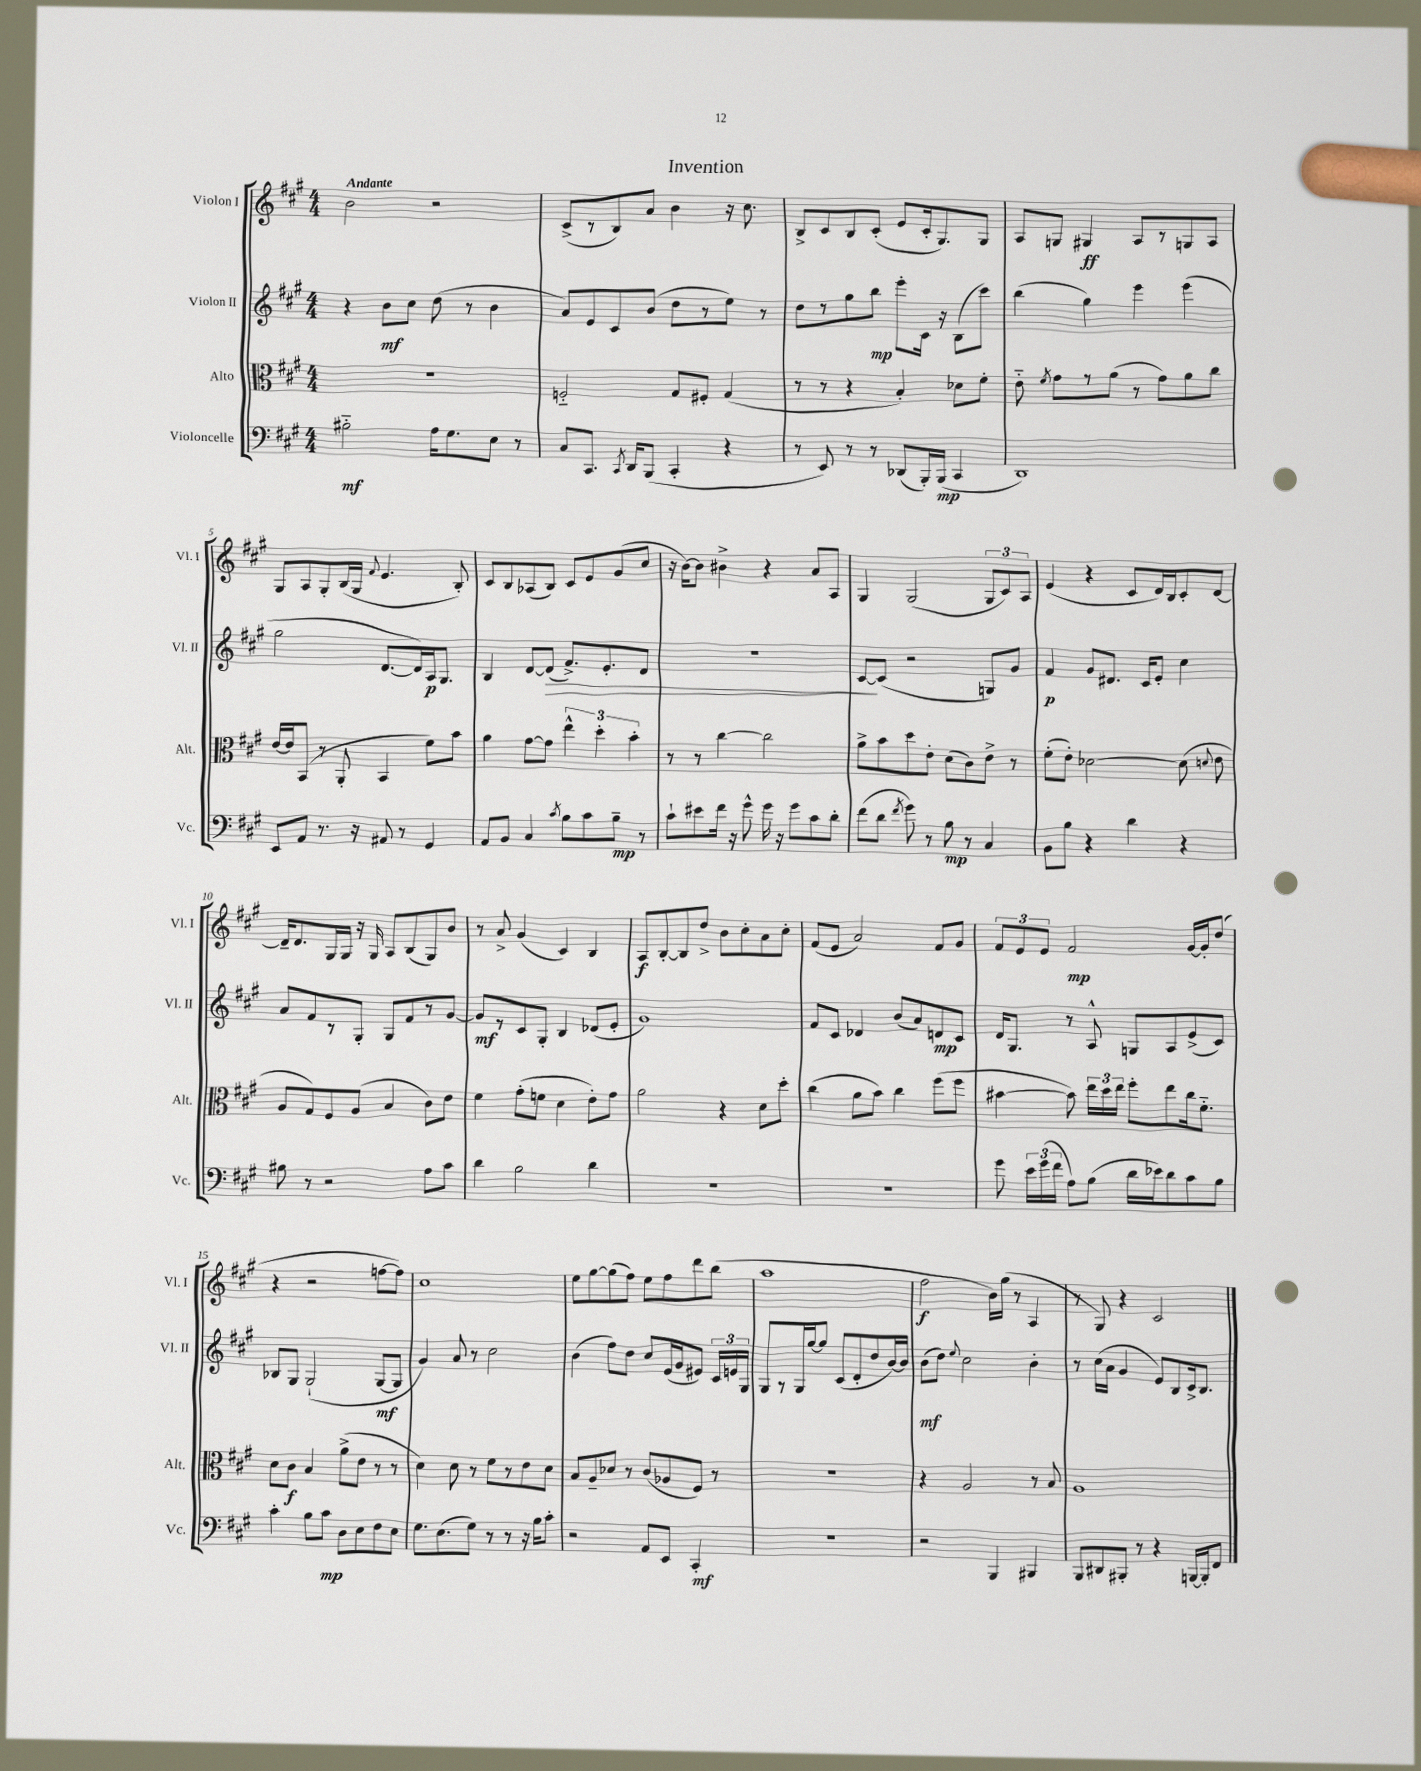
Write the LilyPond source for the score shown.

\header { title = "Invention" }
<<
\new StaffGroup <<
\new Staff = "s0" \with { instrumentName = "Violon I" shortInstrumentName = "Vl. I" } {
    \clef treble \key a \major \numericTimeSignature \time 4/4 \tempo "Andante"
    \autoBeamOff b'2 r2 |
    cis'8[->( r8 b8) a'8] b'4 r16 cis''8. |
    b8[-> cis'8 b8 cis'8]-.( e'8[ cis'16-. gis8.) gis8] |
    a8[ g8] gis4\ff a8[ r8 g8 a8] |
    gis8[ a8 gis8-. b16( gis16] \appoggiatura { fis'8 } e'4. b8-.) |
    cis'8[ b8 aes8( b8]) cis'8[ e'8 gis'8( cis''8] |
    r16 b'16[~) b'8] bis'4-> r4 a'8[ a8] |
    gis4 gis2( \tuplet 3/2 { gis8[ cis'8) a8] } |
    e'4( r4 cis'8[ d'16) b16 cis'8-. d'8]~ |
    d'16[-- d'8. gis16 gis16] r16 gis16 a8[ b8( gis8) b'8] |
    r8 a'8-> gis'4( cis'4) b4 |
    a8[\f b8~-. b8 d''8]-> b'8[ cis''8-. a'8 cis''8]-. |
    fis'8[( e'8] a'2) fis'8[ gis'8] |
    \tuplet 3/2 { fis'8[ e'8 e'8] } fis'2\mp gis'16[~ gis'16-. d''8]( |
    r4 r2 f''8[~ f''8]) |
    cis''1 |
    e''8[ gis''8~ gis''8( fis''8]) e''8[ fis''8 d'''8 b''8]( |
    a''1 |
    fis''2\f b'16[) gis''16]( r8 a4 |
    r8 gis8) r4 cis'2 \bar "|." |
}
\new Staff = "s1" \with { instrumentName = "Violon II" shortInstrumentName = "Vl. II" } {
    \clef treble \key a \major \numericTimeSignature \time 4/4
    \autoBeamOff r4 b'8[\mf cis''8] d''8( r8 b'4 |
    a'8[) e'8 cis'8 b'8]( d''8[ r8 e''8]) r8 |
    d''8[ r8 gis''8 b''8]\mp e'''8[-. cis'16] r16 b8[( cis'''8]) |
    b''4( gis''4) e'''4 e'''4( |
    gis''2 d'8.[~ d'16) a16\p gis8.] |
    b4 d'8[~ d'8]\>( fis'8.[->) e'8.-. d'8] |
    R1 |
    cis'8[~\! cis'8]( r2 g8[) gis'8] |
    fis'4\p gis'8[ dis'8.] cis'16[ e'8]-. cis''4 |
    a'8[ fis'8 r8 gis8]-. gis8[ fis'8 r8 gis'8]~ |
    gis'8[\mf r8 cis'8 gis8]-. b4 des'8[( e'8]-. |
    gis'1) |
    fis'8[ cis'8] des'4 b'8[( a'8) d'8\mp cis'8] |
    d'16[ gis8.] r8 a8-^ g8[ a8 e'8->( cis'8]) |
    bes8[ gis8] gis2-!( gis8[~\mf gis8] |
    gis'4) a'8 r8 cis''2 |
    b'4( fis''8[) d''8] cis''8[ e'16( gis'16 eis'8]) \tuplet 3/2 { cis'16[ e'16 gis16] } |
    gis8[ r8 gis16 gis''16~ gis''8] cis'8[( d'8-. d''8 b'16~) b'16] |
    b'8[\mf( d''8]) \appoggiatura { e''8 } cis''2 b'4-. |
    r8 cis''16[( a'16] gis'4 e'8[) b8 cis'16-> b8.] \bar "|." |
}
\new Staff = "s2" \with { instrumentName = "Alto" shortInstrumentName = "Alt." } {
    \clef alto \key a \major \numericTimeSignature \time 4/4
    \autoBeamOff R1 |
    f2-_ gis8[ fis8]-. gis4( |
    r8 r8 r4 b4-.) des'8[ fis'8]-. |
    e'8-_ \acciaccatura { fis'8 } gis'8[ r8 a'8]( r8 gis'8[) a'8 cis''8] |
    e'16[~ e'16 b,8]( r8 a,8-. b,4 fis'8[) b'8] |
    a'4 gis'8[~ gis'8] \tuplet 3/2 { e''4-^ d''4-. b'4-. } |
    r8 r8 cis''4~ cis''2 |
    a'8[-> b'8 d''8 e'8]-. d'8[( cis'8) e'8]-> r8 |
    fis'8[-.( e'8]-.) des'2~ des'8( \appoggiatura { d'8 } e'8 |
    a8[ gis8) fis8 a8]( b4 cis'8[) e'8] |
    fis'4 gis'8[-.( f'8] d'4 e'8[-.) gis'8] |
    a'2 r4 d'8[ d''8]-. |
    cis''4( a'8[ b'8]) cis''4 fis''8[( fis''8] |
    bis'4~ bis'8) \tuplet 3/2 { e''16[ d''16 e''16] } fis''8[-. e''8 cis''16 fis'8.]-_ |
    d'8[ cis'8]\f b4 a'8[->( e'8] r8 r8 |
    d'4) d'8 r8 fis'8[ r8 e'8 d'8] |
    b8[ a8-- des'8] r8 cis'8[( aes8 fis8]) r8 |
    R1 |
    r4 a2 r8 b8 |
    a1 \bar "|." |
}
\new Staff = "s3" \with { instrumentName = "Violoncelle" shortInstrumentName = "Vc." } {
    \clef bass \key a \major \numericTimeSignature \time 4/4
    \autoBeamOff bis2-_\mf a16[ gis8. e8] r8 |
    cis8[ cis,8.] \acciaccatura { cis,8 } d,16[ b,,8]( cis,4-. r4 |
    r8 e,8) r8 r8 des,8[( b,,16-.) b,,16]\mp( cis,4 |
    d,1) |
    e,8[ a,8] r8. r16 ais,8 r8 gis,4 |
    a,8[ b,8] cis4 \acciaccatura { cis'8 } b8[ cis'8 b8]--\mp r8 |
    cis'8[-! eis'8 fis'16] r16 gis'8-^ gis'16 r16 gis'8[ cis'8 d'8]-. |
    fis'8[( d'8] \acciaccatura { fis'8 } gis'8) r8 b8\mp r8 cis4 |
    b,8[ b8] r4 d'4 r4 |
    bis8 r8 r2 a8[ cis'8] |
    d'4 b2 d'4 |
    R1 |
    R1 |
    gis'8 \tuplet 3/2 { e'16[ gis'16( fis'16] } a8[) b8]( d'16[ ees'16) d'8 cis'8 b8] |
    cis'4-. b8[ cis'8]\mp d8[ e8 fis8 e8] |
    gis8.[ e8.( gis8]) r8 r8 r16 b16[ cis'8]-. |
    r2 a,8[ e,8] cis,4-.\mf |
    R1 |
    r2 b,,4 bis,,4 |
    b,,8[ dis,8 bis,,8]-. r8 r4 b,,16[~ b,,16-. fis,8] \bar "|." |
}
>>
>>
